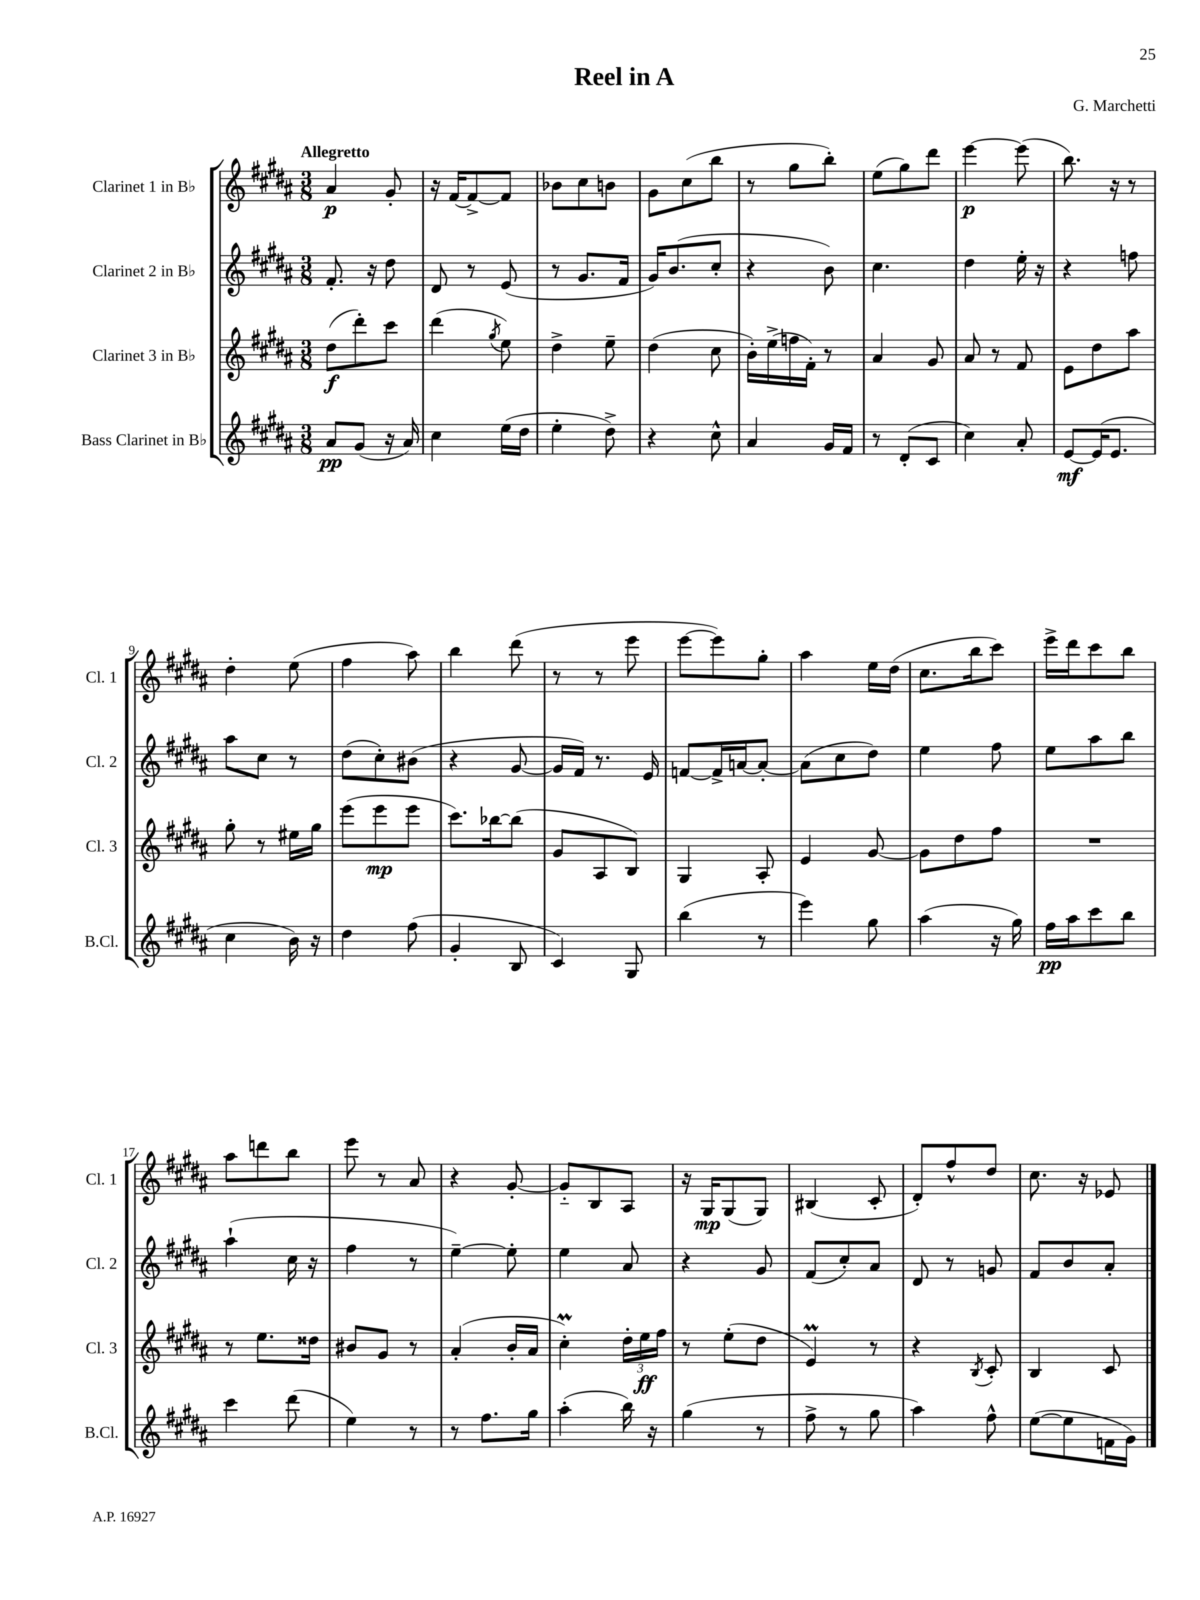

**kern	**dynam	**kern	**dynam	**kern	**kern	**dynam
*part4	*part4	*part3	*part3	*part2	*part1	*part1
*staff4	*staff4	*staff3	*staff3	*staff2	*staff1	*staff1
*I"Bass Clarinet in B♭	*	*I"Clarinet 3 in B♭	*	*I"Clarinet 2 in B♭	*I"Clarinet 1 in B♭	*
*I'B.Cl.	*	*I'Cl. 3	*	*I'Cl. 2	*I'Cl. 1	*
*clefG2	*	*clefG2	*	*clefG2	*clefG2	*
*k[f#c#g#d#a#]	*	*k[f#c#g#d#a#]	*	*k[f#c#g#d#a#]	*k[f#c#g#d#a#]	*
*M3/8	*	*M3/8	*	*M3/8	*M3/8	*
=1	=1	=1	=1	=1	=1	=1
!	!	!	!	!	!LO:TX:a:B:t=Allegretto	!
8a#/L	pp	(8dd#\L	f	8.f#'/	4a#/	p
(8g#/J	.	8ddd#'\)	.	.	.	.
.	.	.	.	16r	.	.
16r	.	8ccc#\J	.	8dd#\	8g#'/	.
16a#/)	.	.	.	.	.	.
=2	=2	=2	=2	=2	=2	=2
4cc#\	.	(4ddd#\	.	8d#/	16r	.
.	.	.	.	.	[16f#/KL	.
.	.	.	.	8r	8f#^/_	.
.	.	8qgg#/	.	.	.	.
(16ee\LL	.	8ee\)	.	(8e/	8f#/J]	.
16dd#\JJ	.	.	.	.	.	.
=3	=3	=3	=3	=3	=3	=3
4ee'\	.	4dd#^\	.	8r	8b-X\L	.
.	.	.	.	8.g#/L	8cc#\	.
8dd#^\)	.	8ee~\	.	.	8bn\J	.
.	.	.	.	16f#/Jk	.	.
=4	=4	=4	=4	=4	=4	=4
4r	.	(4dd#\	.	16g#/KL)	8g#\L	.
.	.	.	.	(8.b/	.	.
.	.	.	.	.	(8cc#\	.
8cc#^^\	.	8cc#\	.	8cc#'/J	8bb\J	.
=5	=5	=5	=5	=5	=5	=5
4a#/	.	16b'\LL)	.	4r	8r	.
.	.	(16ee^\	.	.	.	.
.	.	16ffn\	.	.	8gg#\L	.
.	.	16f#'\JJ)	.	.	.	.
16g#/LL	.	8r	.	8b\)	8bb'\J)	.
16f#/JJ	.	.	.	.	.	.
=6	=6	=6	=6	=6	=6	=6
8r	.	4a#/	.	4.cc#\	(8ee\L	.
(8d#'/L	.	.	.	.	8gg#\)	.
8c#/J	.	8g#/	.	.	8ddd#\J	.
=7	=7	=7	=7	=7	=7	=7
4cc#\)	.	8a#/	.	4dd#\	[4eee\	p
.	.	8r	.	.	.	.
8a#'/	.	8f#/	.	16ee'\	(8eee\]	.
.	.	.	.	16r	.	.
=8	=8	=8	=8	=8	=8	=8
[8e/L	mf	8e\L	.	4r	8.bb\)	.
(16e/K]	.	8dd#\	.	.	.	.
8.e/J	.	.	.	.	16r	.
.	.	8aa#\J	.	8ffn\	8r	.
!!LO:LB:g=z
=9	=9	=9	=9	=9	=9	=9
4cc#\	.	8gg#'\	.	8aa#\L	4dd#'\	.
.	.	8r	.	8cc#\J	.	.
16b\)	.	16ee#X\LL	.	8r	(8ee\	.
16r	.	16gg#\JJ	.	.	.	.
=10	=10	=10	=10	=10	=10	=10
4dd#\	.	(8eee\L	.	(8dd#\L	4ff#\	.
.	.	8eee\	mp	8cc#'\)	.	.
(8ff#\	.	8eee\J	.	(8b#X\J	8aa#\)	.
=11	=11	=11	=11	=11	=11	=11
4g#'/	.	8.ccc#\L)	.	4r	4bb\	.
.	.	[16bb-X\k	.	.	.	.
8B/	.	(8bb-\J]	.	[8g#/	(8ddd#\	.
=12	=12	=12	=12	=12	=12	=12
4c#/)	.	8g#/L	.	16g#/LL]	8r	.
.	.	.	.	16f#/JJ)	.	.
.	.	8A#/	.	8.r	8r	.
8G#/	.	8B/J)	.	.	8eee\	.
.	.	.	.	16e/	.	.
=13	=13	=13	=13	=13	=13	=13
(4bb\	.	4G#/	.	[8fn/L	[8eee\L	.
.	.	.	.	16f^/L]	8eee\])	.
.	.	.	.	[16an/J	.	.
8r	.	8A#'/	.	8a'/J_	8gg#'\J	.
=14	=14	=14	=14	=14	=14	=14
4eee\)	.	4e/	.	(8a\L]	4aa#\	.
.	.	.	.	8cc#\	.	.
8gg#\	.	[8g#/	.	8dd#\J)	16ee\LL	.
.	.	.	.	.	(16dd#\JJ	.
=15	=15	=15	=15	=15	=15	=15
(4aa#\	.	8g#\L]	.	4ee\	8.cc#\L	.
.	.	8dd#\	.	.	.	.
.	.	.	.	.	16bb\k	.
16r	.	8ff#\J	.	8ff#\	8ccc#\J)	.
16gg#\)	.	.	.	.	.	.
=16	=16	=16	=16	=16	=16	=16
16ff#\LL	pp	4.r	.	8ee\L	16eee^\LL	.
16aa#\J	.	.	.	.	16ddd#\J	.
8ccc#\	.	.	.	8aa#\	8ccc#\	.
8bb\J	.	.	.	8bb\J	8bb\J	.
!!LO:LB:g=z
=17	=17	=17	=17	=17	=17	=17
4ccc#\	.	8r	.	(4aa#`\	8aa#\L	.
.	.	8.ee\L	.	.	8dddn\	.
(8ddd#\	.	.	.	16cc#\	8bb\J	.
.	.	16dd##X\Jk	.	16r	.	.
=18	=18	=18	=18	=18	=18	=18
4ee\)	.	8b#X/L	.	4ff#\	8eee\	.
.	.	8g#/J	.	.	8r	.
8r	.	8r	.	8r	8a#/	.
=19	=19	=19	=19	=19	=19	=19
8r	.	(4a#'/	.	[4ee~\)	4r	.
8.ff#\L	.	.	.	.	.	.
.	.	16b'/LL	.	8ee'\]	[8g#'/	.
16gg#\Jk	.	16a#/JJ	.	.	.	.
=20	=20	=20	=20	=20	=20	=20
(4aa#'\	.	4cc#M'\)	.	4ee\	8g#/L]	.
.	.	.	.	.	8B/	.
16bb\)	.	24dd#'\LL	.	8a#/	8A#/J	.
.	.	24ee\	ff	.	.	.
16r	.	.	.	.	.	.
.	.	24ff#\JJ	.	.	.	.
=21	=21	=21	=21	=21	=21	=21
(4gg#\	.	8r	.	4r	16r	.
.	.	.	.	.	16G#/KL	mp
.	.	(8ee'\L	.	.	(8G#/	.
8r	.	8dd#\J	.	8g#/	8G#/J)	.
=22	=22	=22	=22	=22	=22	=22
8ff#^\	.	4eM/)	.	(8f#/L	(4B#X/	.
8r	.	.	.	8cc#'/)	.	.
8gg#\	.	8r	.	8a#/J	8c#'/	.
=23	=23	=23	=23	=23	=23	=23
4aa#\)	.	4r	.	8d#/	8d#'/L)	.
.	.	.	.	8r	8ff#^^/	.
.	.	8qB/	.	.	.	.
8ff#^^\	.	8c#'/	.	8gn/	8dd#/J	.
=24	=24	=24	=24	=24	=24	=24
([8ee\L	.	4B/	.	8f#/L	8.cc#\	.
8ee\]	.	.	.	8b/	.	.
.	.	.	.	.	16r	.
16fn\L	.	8c#/	.	8a#'/J	8e-X/	.
16g#\JJ)	.	.	.	.	.	.
==	==	==	==	==	==	==
*-	*-	*-	*-	*-	*-	*-
